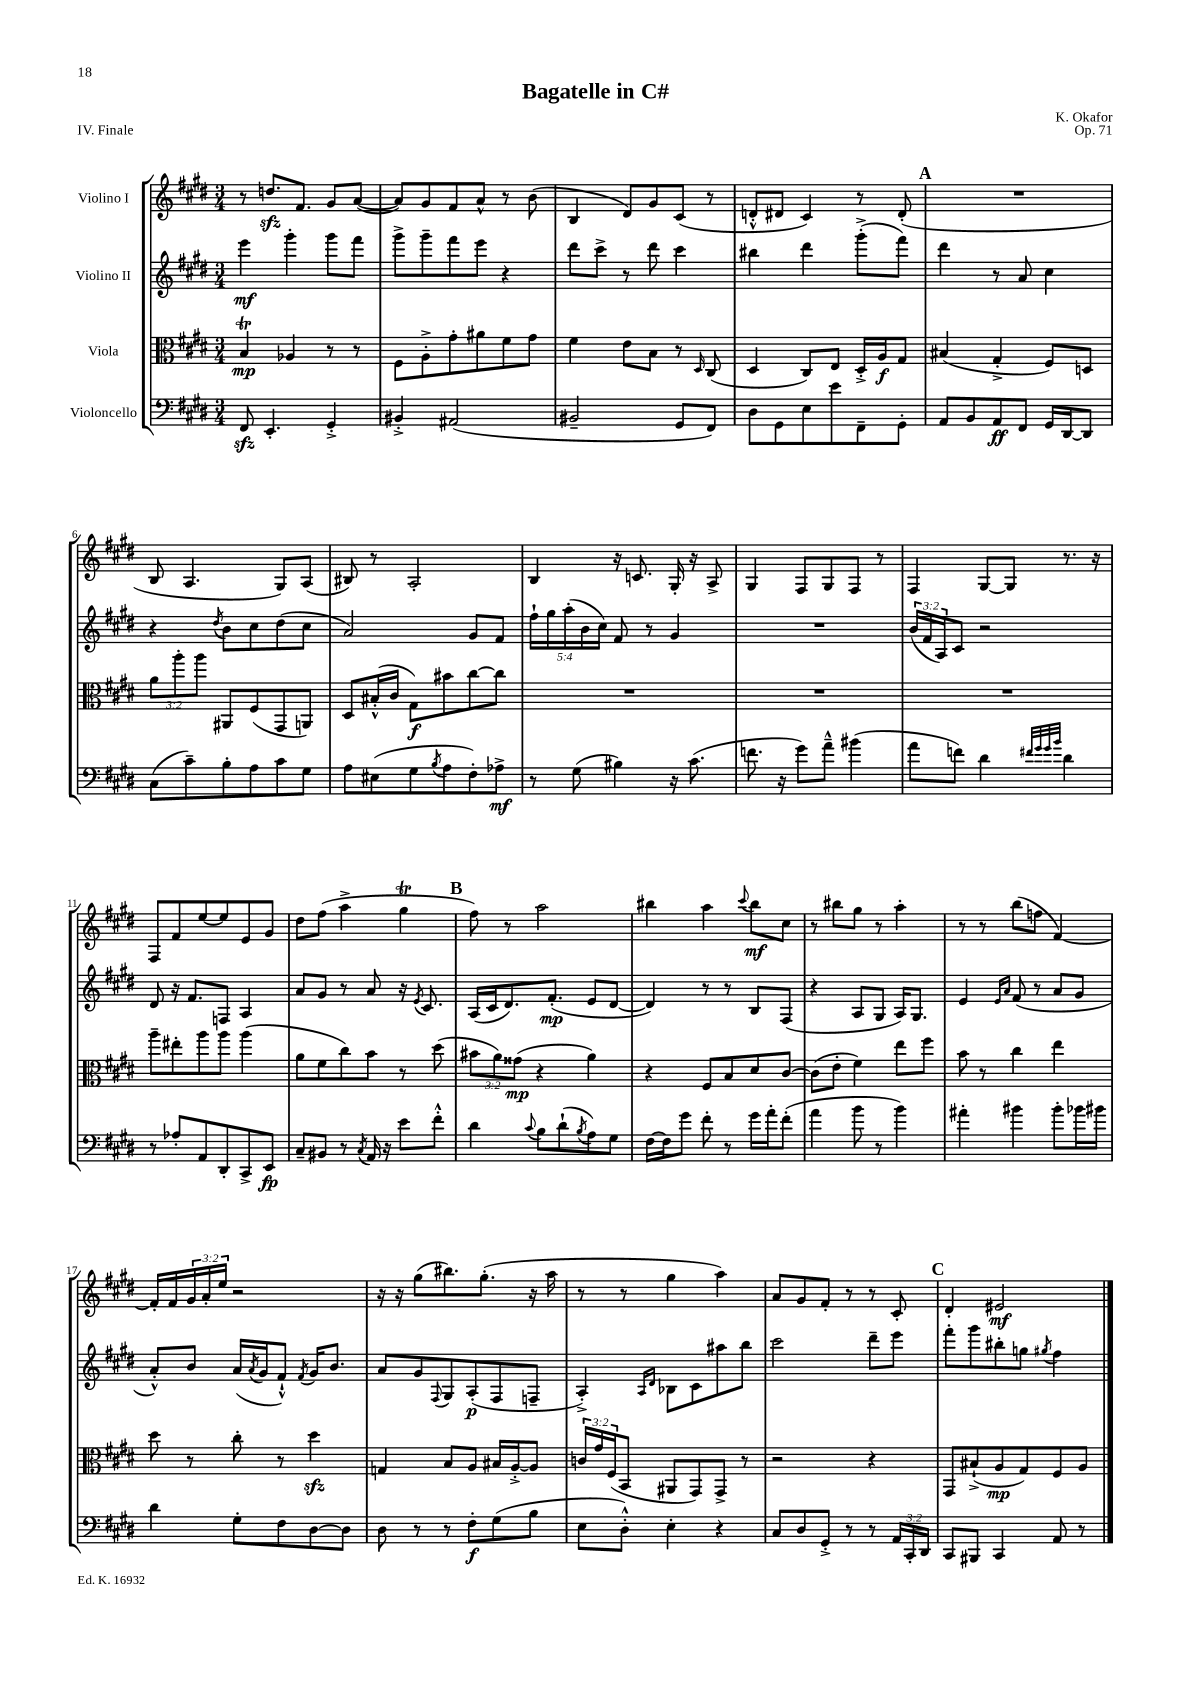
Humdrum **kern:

**kern	**kern	**kern	**kern
*staff4	*staff3	*staff2	*staff1
*clefF4	*clefC3	*clefG2	*clefG2
*k[f#c#g#d#]	*k[f#c#g#d#]	*k[f#c#g#d#]	*k[f#c#g#d#]
*M3/4	*M3/4	*M3/4	*M3/4
8FF#	4B	4eee	8r
4.EE'	.	.	8.dd
.	4A-	4ggg#'	.
.	.	.	8.f#
4GG#'^	8r	8ggg#	8g#
.	8r	8fff#	([8a
=	=	=	=
4BB#'^	8F#	8ggg#^	8a])
.	8A'^	8ggg#~	8g#
(2AA#	8g#'	8fff#	8f#
.	8a#	8eee	8a^^
.	8f#	4r	8r
.	8g#	.	(8b
=	=	=	=
2BB#~	4f#	8ddd#	4B
.	.	8ccc#^	.
.	8e	8r	8d#)
.	8B	8ddd#	8g#
8GG#	8r	4ccc#	(8c#
.	16qqD#	.	.
8FF#)	(8C#	.	8r
=	=	=	=
8D#	4D#	4bb#	8d'^^
8GG#	.	.	8d#
8E	8C#)	4ddd#	4c#)
8e	8E	.	.
8FF#~	16D#'^	(8ggg#'^	8r
.	16A	.	.
8GG#'	8G#	8fff#)	(8d#'
=	=	=	=
8AA	(4B#	4ddd#	2.r
8BB	.	.	.
8AA	4G#'^	8r	.
8FF#	.	8a	.
16GG#	8F#)	4cc#	.
[16DD#	.	.	.
8DD#]	8D	.	.
=	=	=	=
(8C#	12a	4r	8B
.	12aa'	.	.
8c#~)	.	.	4.A
.	12aa	.	.
.	.	8qdd#	.
8B'	8AA#	8b	.
8A	(8F#	8cc#	.
8c#	8GG#	(8dd#	8G#)
8G#	8AA)	8cc#	(8A
=	=	=	=
8A	8D#	2a)	8B#)
(8E#	(16B#'^^	.	8r
.	16c#	.	.
8G#	8G#)	.	2A'
8qB	.	.	.
8A	8b#	.	.
8F#')	[8cc#	8g#	.
8A-^	8cc#]	8f#	.
=	=	=	=
8r	2.r	20ff#`	4B
.	.	20gg#	.
.	.	(20aa'	.
(8G#	.	.	.
.	.	20b	.
.	.	20cc#)	.
4B#)	.	8f#	16r
.	.	.	8.c
.	.	8r	.
16r	.	4g#	16G#'
(8.c#	.	.	16r
.	.	.	8A^
=	=	=	=
8.f	2.r	2.r	4G#
16r	.	.	.
8g#)	.	.	8F#
8a~^^	.	.	8G#
(4b#	.	.	8F#
.	.	.	8r
=	=	=	=
8a	2.r	(24b	4F#
.	.	24f#	.
.	.	24A)	.
8f)	.	8c#	.
4d#	.	2r	[8G#
.	.	.	8G#]
32qqf#	.	.	.
32qqg#	.	.	.
32qqg#	.	.	.
32qqb	.	.	.
4d#	.	.	8.r
.	.	.	16r
=	=	=	=
8r	8aa~	8d#	8F#
8A-'	8ee#'	16r	8f#
.	.	8.f#	.
8AA	8aa	.	[8ee
8DD#'	8aa	8F	8ee]
8CC#^	(4aa	4A	8e
8EE	.	.	8g#
=	=	=	=
8C#~	8a	8a	8dd#
8BB#	8f#	8g#	(8ff#
8r	8cc#)	8r	4aa^
8qC#	.	.	.
16AA	8b	8a	.
16r	.	.	.
8e	8r	16r	4gg#
.	.	8qe	.
.	.	8.c#	.
8f#'^^	(8dd#	.	.
=	=	=	=
4d#	12b#	(16A	8ff#)
.	.	16c#	.
.	12a)	.	.
.	.	8.d#)	8r
.	(12g##	.	.
8qqc#	.	.	.
8B	4r	.	2aa
.	.	(8.f#'	.
(8d#`	.	.	.
8qB	.	.	.
8A)	4a)	8e	.
8G#	.	[8d#	.
=	=	=	=
[16F#	4r	4d#])	4bb#
16F#]	.	.	.
8g#	.	.	.
8f#'	8F#	8r	4aa
8r	8B	8r	.
.	.	.	8qqccc#
16g#	8d#	8B	8bb#
16a'	.	.	.
(8f#'	[8c#	(8F#	8cc#
=	=	=	=
4a	(8c#]	4r	8r
.	8e'	.	8bb#
8b	4f#)	8A	8gg#
8r	.	8G#	8r
4b)	8ee	16A)	4aa'
.	.	8.G#	.
.	8ff#	.	.
=	=	=	=
4a#'	8b	4e	8r
.	8r	.	8r
.	.	16qqe	.
.	.	16qqa	.
4b#	4cc#	(8f#	(8bb
.	.	8r	8ff
8b#'	4ee	8a	[4f#)
16b-	.	8g#	.
16b#	.	.	.
=	=	=	=
4d#	8dd#	8a'^^)	16f#']
.	.	.	16f#
.	8r	8b	24g#
.	.	.	24a'
.	.	.	24ee
8G#'	8cc#'	(16a	2r
.	.	8qa	.
.	.	16g#	.
8F#	8r	8f#`^^)	.
.	.	8qf#	.
[8D#	4dd#	16g#	.
.	.	8.b	.
8D#]	.	.	.
=	=	=	=
8D#	4G	8a	16r
.	.	.	16r
8r	.	8g#	(8gg#
.	.	8qqF#	.
8r	8B	8G#	8.bb#)
8F#'	8A	(8A'	.
.	.	.	(8.gg#'
(8G#	16B#	8F#	.
.	[16A'^	.	.
8B	8A]	8F~	16r
.	.	.	16aa
=	=	=	=
8E	24c	4A'^)	8r
.	24g#	.	.
.	(24F#	.	.
8D#'^^)	8BB	.	8r
.	.	16qqA	.
.	.	16qqd#	.
4E'	8AA#	8B-	4gg#
.	8GG#)	8c#	.
4r	8GG#^	8aa#	4aa)
.	8r	8bb	.
=	=	=	=
8C#	2r	2ccc#	8a
8D#	.	.	8g#
8GG#'^	.	.	8f#'
8r	.	.	8r
8r	4r	8ddd#~	8r
24AA	.	8eee	8c#'
24CC#'	.	.	.
24DD#	.	.	.
=	=	=	=
8CC#	8GG#	8fff#'	4d#'
8BBB#	(8B#`^	8ggg#	.
4CC#	8A	8bb#'	2e#
.	8G#)	8gg	.
.	.	8qgg#	.
8AA	8F#	4ff#	.
8r	8A	.	.
==	==	==	==
*-	*-	*-	*-
